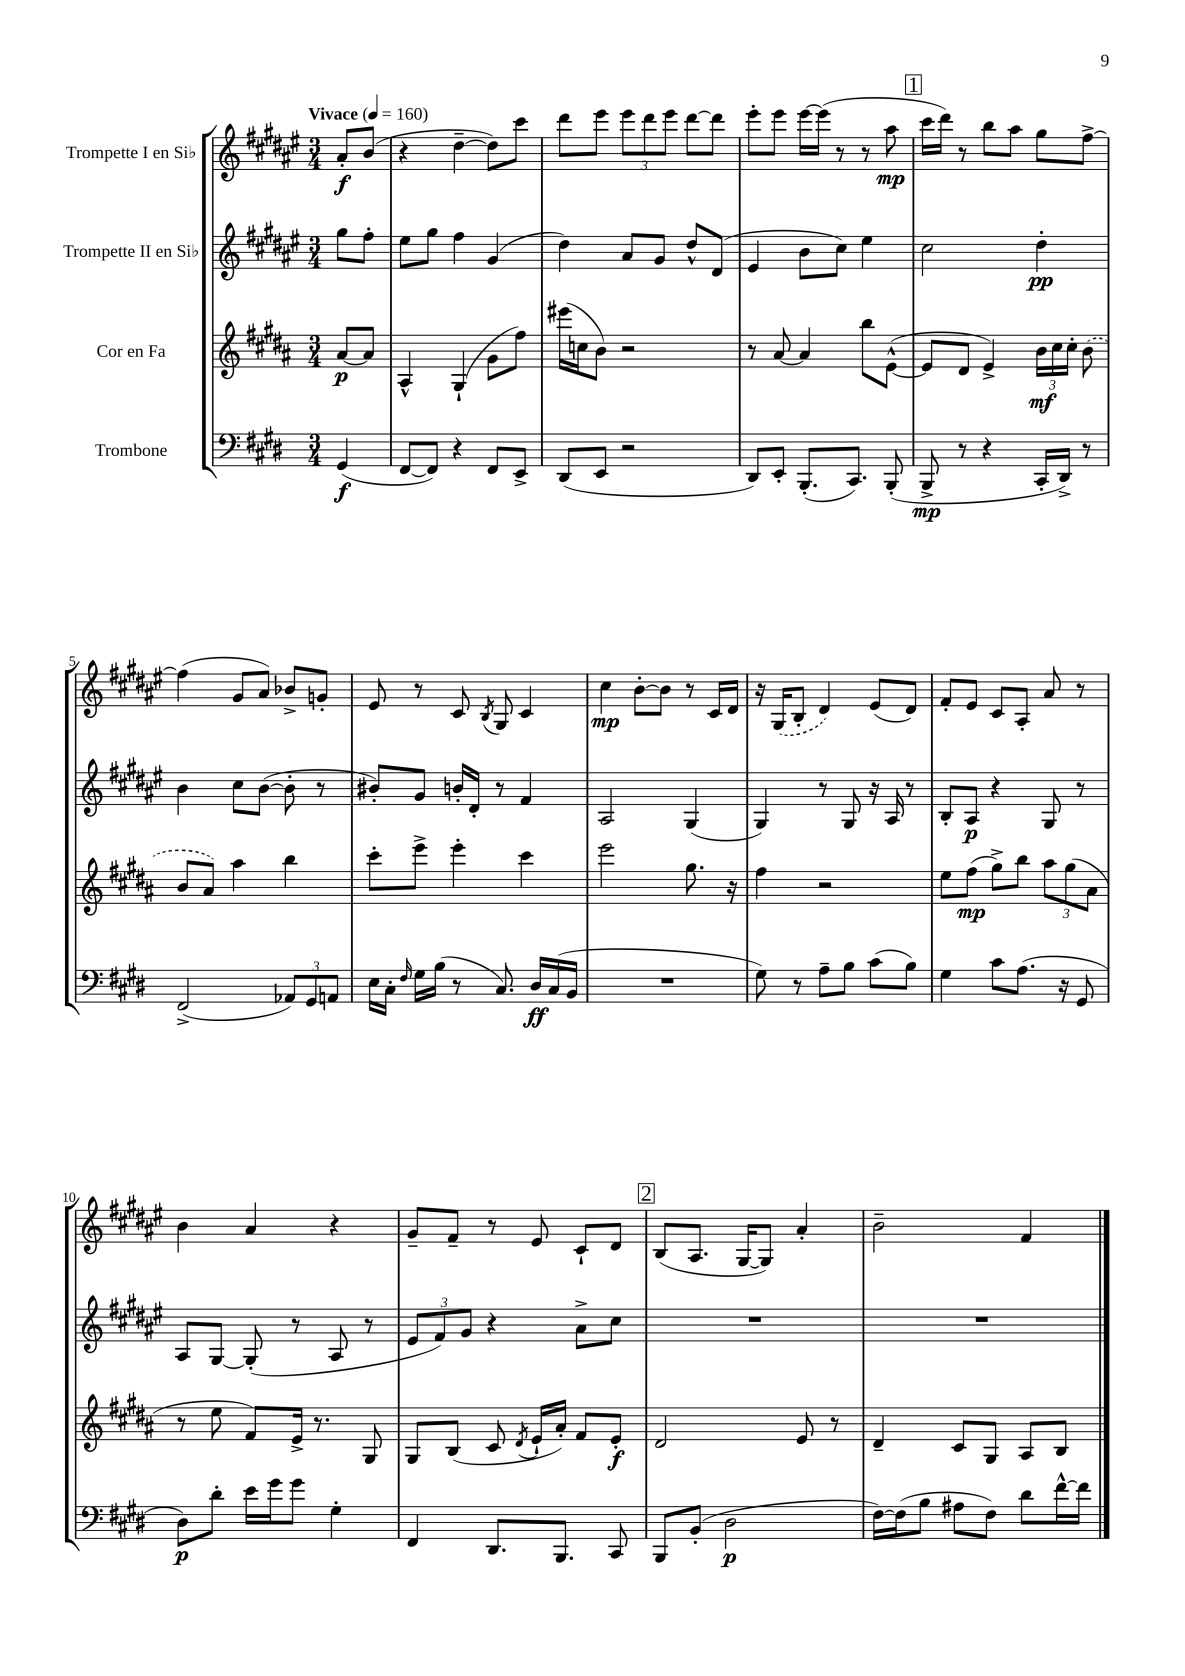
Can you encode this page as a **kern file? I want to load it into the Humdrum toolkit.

**kern	**kern	**kern	**kern
*staff4	*staff3	*staff2	*staff1
*clefF4	*clefG2	*clefG2	*clefG2
*k[f#c#g#d#]	*k[f#c#g#d#a#]	*k[f#c#g#d#a#e#]	*k[f#c#g#d#a#e#]
*M3/4	*M3/4	*M3/4	*M3/4
*MM160	*MM160	*MM160	*MM160
(4GG#	[8a#	8gg#	8a#'
.	8a#]	8ff#'	(8b
=	=	=	=
[8FF#	4A#^^	8ee#	4r
8FF#])	.	8gg#	.
4r	(4G#`	4ff#	[4dd#~
8FF#	8g#	(4g#	8dd#])
8EE^	8ff#)	.	8ccc#
=	=	=	=
(8DD#	(16eee#	4dd#)	8ddd#
.	16cc	.	.
8EE	8b)	.	8eee#
2r	2r	8a#	12eee#
.	.	.	12ddd#
.	.	8g#	.
.	.	.	12eee#
.	.	8dd#^^	[8ddd#
.	.	(8d#	8ddd#]
=	=	=	=
8DD#)	8r	4e#	8eee#'
8EE'	[8a#	.	8eee#
(8.BBB'	4a#]	8b	[16eee#
.	.	.	(16eee#]
.	.	8cc#)	8r
8.CC#)	.	.	.
.	8bb	4ee#	8r
(8BBB'	([8e^^	.	8aa#
=	=	=	=
8BBB^	8e]	2cc#	16ccc#
.	.	.	16ddd#)
8r	8d#	.	8r
4r	4e^)	.	8bb
.	.	.	8aa#
16CC#'	24b	4dd#'	8gg#
.	24cc#	.	.
16DD#^)	.	.	.
.	24cc#'	.	.
8r	(8b	.	[8ff#^
=	=	=	=
(2FF#^	8b	4b	(4ff#]
.	8a#)	.	.
.	4aa#	8cc#	8g#
.	.	([8b	8a#)
12AA-)	4bb	8b']	8b-^
12GG#	.	.	.
.	.	8r	8g'
12AA	.	.	.
=	=	=	=
16E	8ccc#'	8b#')	8e#
16C#'	.	.	.
16qqF#	.	.	.
16G#	8eee^	8g#	8r
(16B	.	.	.
8r	4eee'	16b'	8c#
.	.	16d#'	.
.	.	.	8qB
8.C#)	.	8r	8G#
.	4ccc#	4f#	4c#
16D#	.	.	.
(16C#	.	.	.
16BB	.	.	.
=	=	=	=
2.r	2eee	2A#	4cc#
.	.	.	[8b'
.	.	.	8b]
.	8.gg#	(4G#	8r
.	.	.	16c#
.	16r	.	16d#
=	=	=	=
8G#)	4ff#	4G#)	16r
.	.	.	(16G#
8r	.	.	8B'
8A~	2r	8r	4d#)
8B	.	8G#	.
(8c#	.	16r	(8e#
.	.	16A#	.
8B)	.	8r	8d#)
=	=	=	=
4G#	8ee	8B'	8f#'
.	(8ff#	8A#	8e#
8c#	8gg#^)	4r	8c#
(8.A	8bb	.	8A#'
.	12aa#	8G#	8a#
16r	.	.	.
.	(12gg#	.	.
8GG#	.	8r	8r
.	12a#	.	.
=	=	=	=
8D#)	8r	8A#	4b
8d#'	8ee	[8G#	.
16e	8f#)	(8G#']	4a#
16g#	.	.	.
8g#	16e^	8r	.
.	8.r	.	.
4G#'	.	8A#	4r
.	8G#	8r	.
=	=	=	=
4FF#	8G#	12e#	8g#~
.	.	12f#)	.
.	(8B	.	8f#~
.	.	12g#	.
8.DD#	8c#	4r	8r
.	8qd#	.	.
.	16e`	.	8e#
8.BBB	16a#')	.	.
.	8f#	8a#^	8c#`
8CC#	8e'	8cc#	8d#
=	=	=	=
8BBB	2d#	2.r	(8B
(8BB'	.	.	8.A#
2D#	.	.	.
.	.	.	[16G#
.	.	.	8G#])
.	8e	.	4a#'
.	8r	.	.
=	=	=	=
[16F#)	4d#~	2.r	2b~
(16F#]	.	.	.
8B	.	.	.
8A#	8c#	.	.
8F#)	8G#	.	.
8d#	8A#	.	4f#
[16f#^^	8B	.	.
16f#]	.	.	.
==	==	==	==
*-	*-	*-	*-
